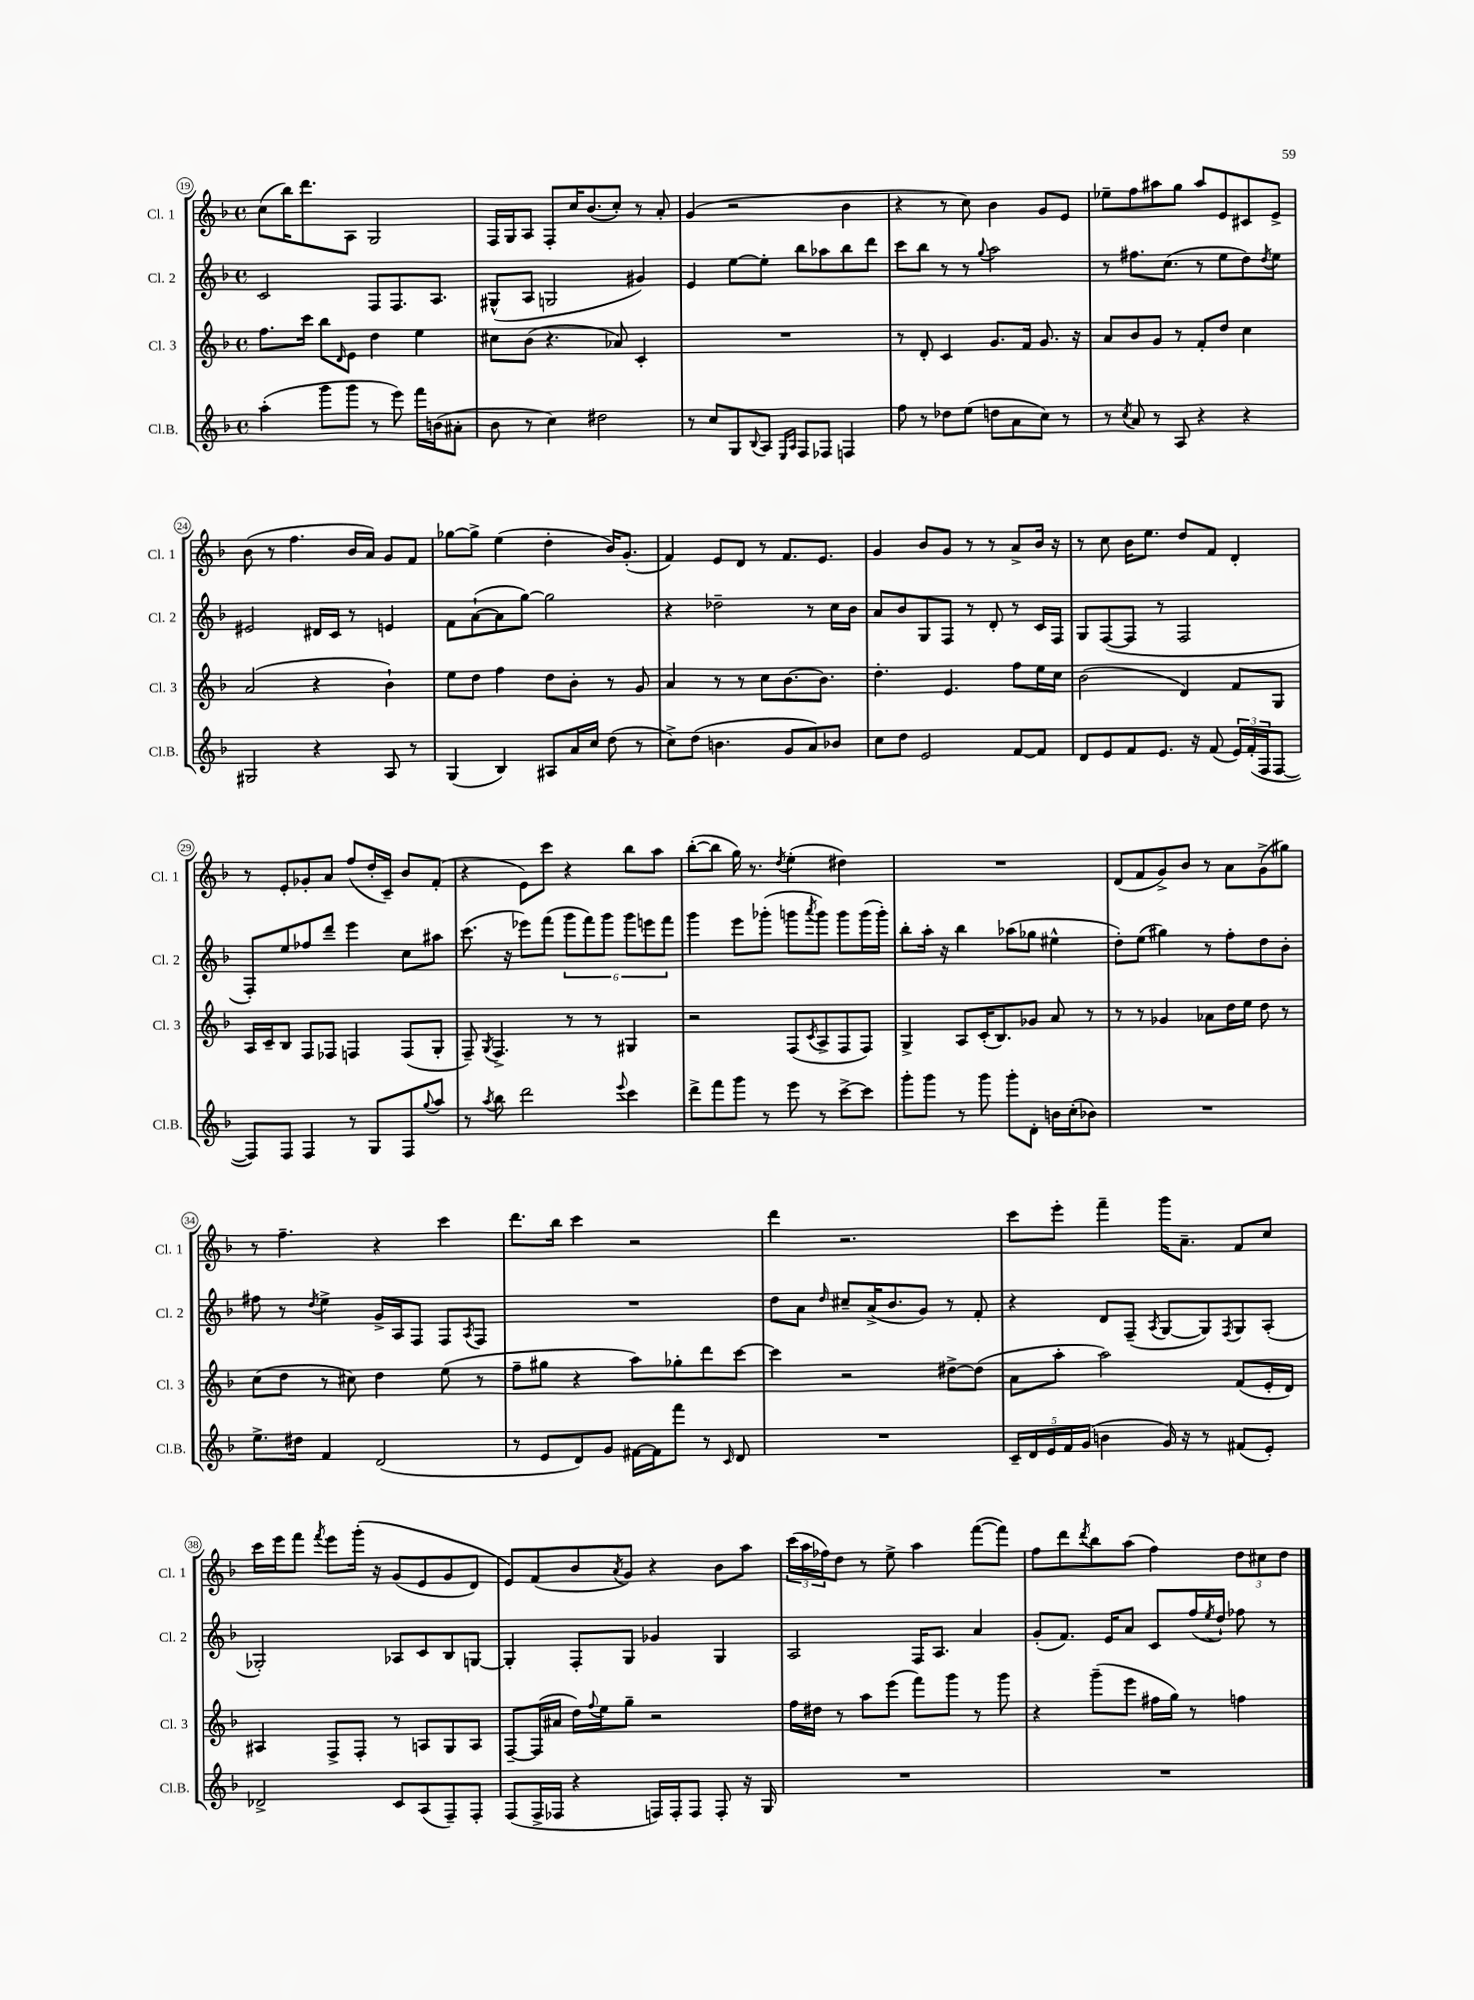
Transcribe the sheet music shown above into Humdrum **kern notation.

**kern	**kern	**kern	**kern
*staff4	*staff3	*staff2	*staff1
*clefG2	*clefG2	*clefG2	*clefG2
*k[b-]	*k[b-]	*k[b-]	*k[b-]
*M4/4	*M4/4	*M4/4	*M4/4
*met(c)	*met(c)	*met(c)	*met(c)
(4aa'	8.ff	2c	(8cc
.	.	.	16bb-)
.	16ccc	.	8.ddd
8ggg	8bb-	.	.
.	16qqd	.	.
8ggg	8e	.	8A
8r	4dd	8F	2G
8eee)	.	8.F	.
16fff	4ee	.	.
(16b	.	8.A	.
8a#'	.	.	.
=	=	=	=
8b-	8cc#	(8G#^^	16F
.	.	.	16G
8r	(8b-	8A	8A
4cc)	4.r	2G	8F'
.	.	.	16cc
.	.	.	(8.b-
2dd#	.	.	.
.	8a-)	.	8cc')
.	4c'	4g#)	8r
.	.	.	8a'
=	=	=	=
8r	1r	4e	(4g
8cc	.	.	.
8G	.	[8ee	2r
8qqB-	.	.	.
8A	.	8ee']	.
16qqE	.	.	.
16qqA	.	.	.
8F	.	8bb-	.
8F-	.	8aa-	.
4F	.	8bb-	4b-
.	.	8ddd	.
=	=	=	=
8ff	8r	8ccc	4r
8r	8d'	8bb-	.
8dd-	4c	8r	8r
(8ee	.	8r	8cc)
.	.	8qqgg	.
8dd	8.g	2aa	4b-
8a	.	.	.
.	16f	.	.
8cc)	8.g	.	8g
8r	.	.	8e
.	16r	.	.
=	=	=	=
8r	8a	8r	8ee-~
8qcc	.	.	.
8a	8b-	8.ff#	8ff
8r	8g	.	8aa#
.	.	(8.cc	.
8A	8r	.	8gg
4r	8f'	8r	8aa#
.	8dd	8ee	8e
4r	4cc	8dd)	8c#
.	.	8qdd	.
.	.	8ee	8e^
=	=	=	=
2G#	(2a	2e#	(8b-
.	.	.	8r
.	.	.	4.ff
4r	4r	16d#	.
.	.	16c	.
.	.	8r	16b-
.	.	.	16a)
8A	4b-`)	4e	8g
8r	.	.	8f
=	=	=	=
(4G	8ee	8f	[8gg-
.	8dd	([8a`	8gg-^]
4B-)	4ff	8a]	(4ee
.	.	[8gg)	.
8A#	8dd	2gg]	4dd'
16a	8b-'	.	.
16cc	.	.	.
(8dd	8r	.	16b-)
.	.	.	(8.g'
8r	8g	.	.
=	=	=	=
8cc^)	4a	4r	4f)
(8dd	.	.	.
4.b	8r	2dd-~	8e
.	8r	.	8d
.	8cc	.	8r
8g	[8.b-	.	8.f
8a)	.	8r	.
.	8.b-]	.	8.e
8b-	.	16cc	.
.	.	16b-	.
=	=	=	=
8cc	4.dd'	8a	4g
8dd	.	8b-	.
2e	.	8G	8b-
.	4.e	8F	8g
.	.	8r	8r
.	.	8d'	8r
[8f	8ff	8r	8a^
8f]	16ee	16c	16b-
.	16cc	16F	16r
=	=	=	=
8d	(2b-	8G	8r
8e	.	([8F	8cc
8f	.	8F]	16b-
.	.	.	8.ee
8.e	.	8r	.
.	4d)	2F	8dd
16r	.	.	.
(8f	.	.	8f
24e)	8f	.	4d'
(24f'	.	.	.
24F	.	.	.
[8F	8G	.	.
=	=	=	=
8F])	16A	8F')	8r
.	16c~	.	.
8F	8B-	8ee	8e'
4F	8F	8ff-	8g-'
.	8F-	8ddd~	8a
8r	4F	4eee	(8ff
8G	.	.	16dd'
.	.	.	16c~)
8F	(8F	8cc	8b-
8qqgg	.	.	.
8aa	8G'	8aa#	(8f'
=	=	=	=
8r	8F~)	(8.ccc	4r
8qaa	8qG	.	.
8bb-	4.F^	.	.
.	.	16r	.
2ddd	.	8eee-)	8e)
.	.	(8fff	8ccc
.	8r	12ggg	4r
.	.	12fff)	.
.	8r	.	.
.	.	12ggg	.
8qqeee	.	.	.
4ccc	4G#	12ggg	8bb-
.	.	12eee	.
.	.	.	8aa
.	.	12fff	.
=	=	=	=
8ddd^	2r	4ggg	([8bb-'
8fff	.	.	8bb-]
8ggg	.	8eee	16gg)
.	.	.	8.r
8r	.	(8ggg-'	.
.	.	.	8qdd
8eee	(8F	8ggg	(4ee'
.	8qc	8qaaa	.
8r	8A^	8ggg)	.
[8ccc^	8F	8ggg	4dd#)
8ccc]	8F)	(16ggg	.
.	.	16ggg')	.
=	=	=	=
8ggg'	4G^	8bb-'	1r
8ggg	.	16aa'	.
.	.	16r	.
8r	8A	4bb-	.
8ggg	(16c'	.	.
.	8.B-)	.	.
8ggg'	.	(8aa-	.
8d'	8g-	8gg-	.
16b	8a	4ee#^^	.
(16cc'	.	.	.
8b-)	8r	.	.
=	=	=	=
1r	8r	8dd')	(8d
.	8r	(8ee	8f
.	4g-	4gg#)	8g^)
.	.	.	8b-
.	8a-	8r	8r
.	16dd	8ff'	8a
.	16ee	.	.
.	8dd	8dd	(8g^
.	8r	8b-'	8gg#)
=	=	=	=
8.ee^	(8cc	8ff#	8r
.	8dd	8r	4.ff~
16dd#	.	.	.
.	.	8qdd	.
4f	8r	4ee^	.
.	8cc#)	.	.
(2d	4dd	16g^	4r
.	.	16A	.
.	.	8F	.
.	(8ee	8F	4ccc
.	.	8qA	.
.	8r	8F	.
=	=	=	=
8r	8ff~	1r	8.ddd
8e	8gg#	.	.
.	.	.	16bb-
8d)	4r	.	4ccc
8g	.	.	.
[16f#	8aa)	.	2r
16f#]	.	.	.
8fff	8gg-'	.	.
8r	8ddd	.	.
16qqc	.	.	.
8d	[8ccc	.	.
=	=	=	=
1r	4ccc]	8dd	4ddd
.	.	8a	.
.	.	16qqdd	.
.	2r	8cc#~	2.r
.	.	(16a^	.
.	.	8.b-	.
.	.	8g)	.
.	[8dd#^	8r	.
.	(8dd#]	8f'	.
=	=	=	=
20c~	8a	4r	8ccc
20d	.	.	.
20e	.	.	.
.	8aa'	.	8eee'
20f	.	.	.
(20g	.	.	.
4b	2aa)	8d	4fff~
.	.	(8F~	.
.	.	8qA	.
16g)	.	[8G	16ggg
16r	.	.	8.a~
8r	.	8G])	.
.	.	8qF	.
(8f#	(8f	8G	8f
8e')	16e'	(8A'	8cc
.	16d)	.	.
=	=	=	=
2d-^	4A#	2G-')	16ccc
.	.	.	16eee
.	.	.	8fff
.	.	.	8qfff
.	8F^	.	8eee
.	8F'	.	&(16ggg'
.	.	.	16r
8c	8r	8A-	(8g
(8A	8A	8c	8e
8F~)	8G	8B-	8g
8F'	8A	[8G	8d)
=	=	=	=
(8F	[8F~	4G']	8e&)
16F^	(16F]	.	(8f
16F-	16a#	.	.
4r	16dd)	8F'	8b-
.	8qqff	.	.
.	16ee	.	.
.	.	.	8qa
.	8gg~	8G	8g)
16F)	2r	4g-	4r
16F'	.	.	.
8F	.	.	.
8F'	.	4G	8b-
16r	.	.	8aa
16G	.	.	.
=	=	=	=
1r	16ff	2A	(24ccc
.	.	.	24aa
.	16dd#	.	.
.	.	.	24ff-)
.	8r	.	8dd
.	8aa	.	8r
.	(8eee	.	8ee^
.	8fff)	16F	4aa
.	.	8.A	.
.	8ggg	.	.
.	8r	4a	([8fff
.	8ggg	.	8fff])
=	=	=	=
1r	4r	(8g'	8ff
.	.	8.f)	8ddd
.	.	.	8qddd
.	(8ggg~	.	8bb-
.	.	16e	.
.	8eee	8a	(8aa
.	16ff#	8c	4ff)
.	16gg)	.	.
.	8r	(16ff	.
.	.	8qee	.
.	.	16dd`)	.
.	4ff	8ff-	12dd
.	.	.	12cc#
.	.	8r	.
.	.	.	12dd
==	==	==	==
*-	*-	*-	*-
